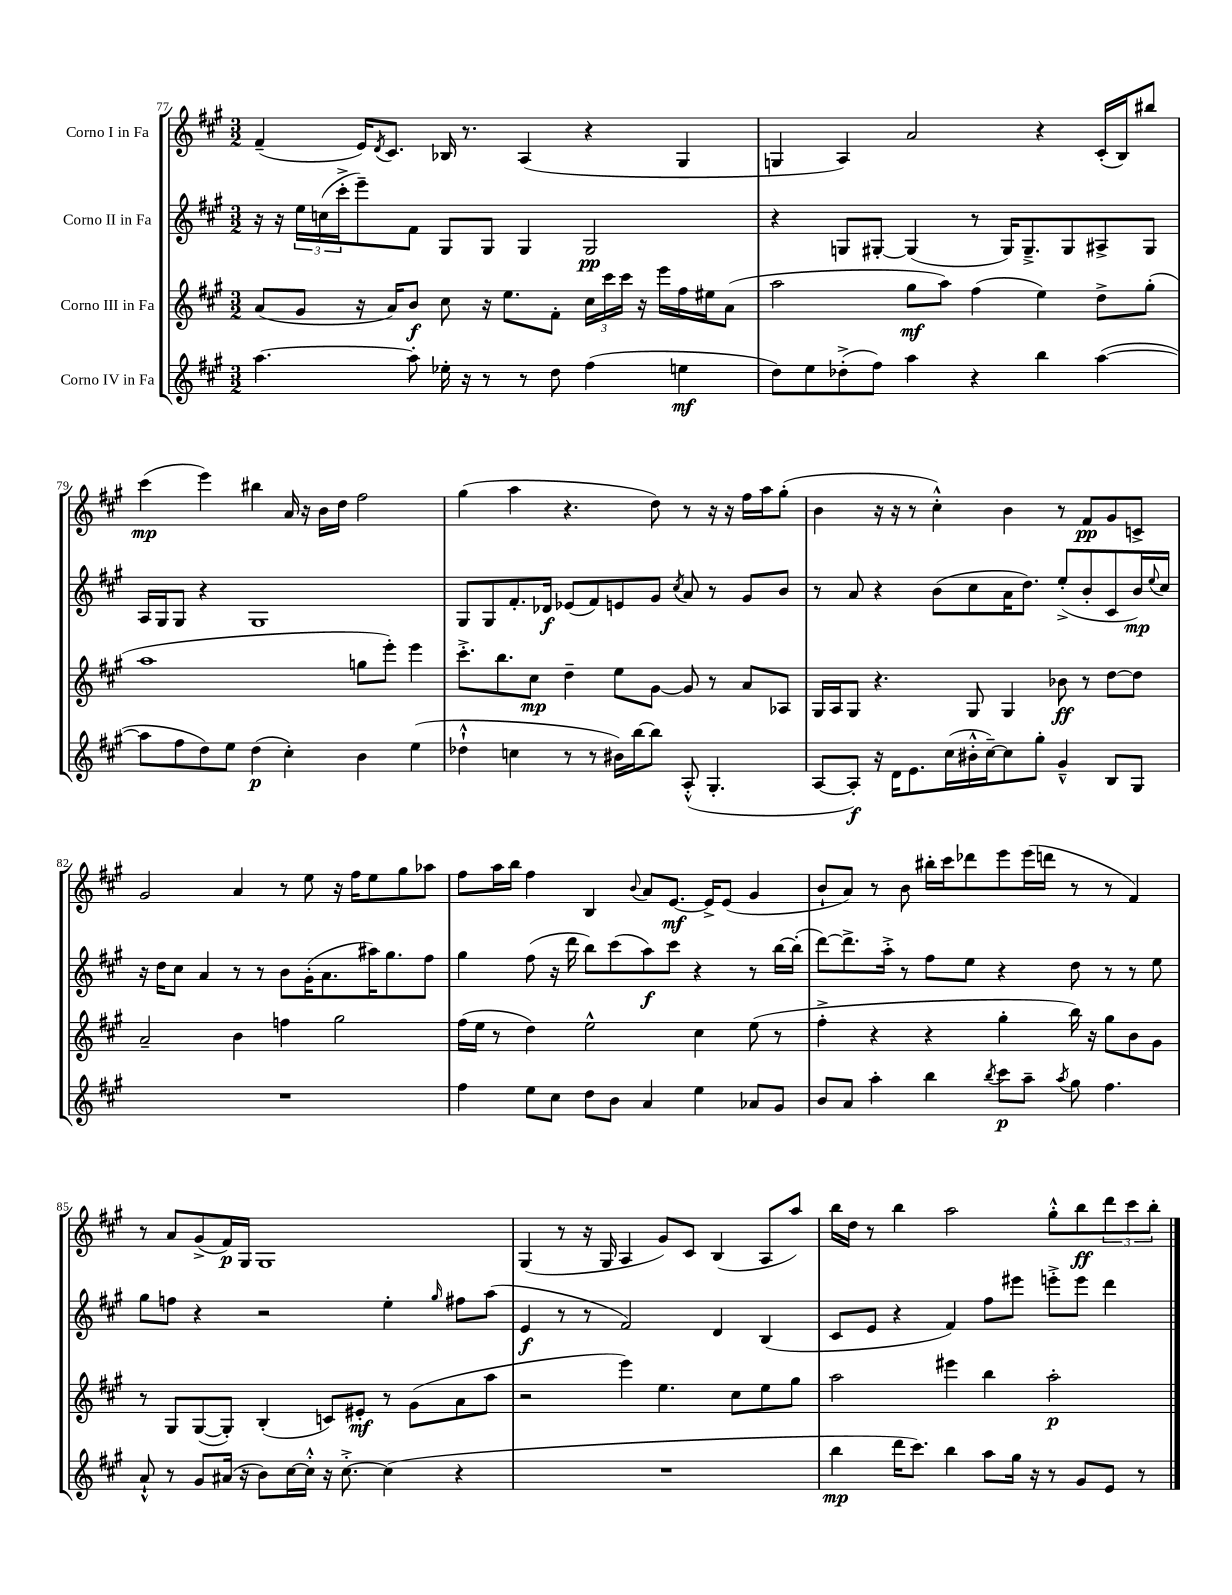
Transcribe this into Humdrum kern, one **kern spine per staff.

**kern	**kern	**kern	**kern
*staff4	*staff3	*staff2	*staff1
*clefG2	*clefG2	*clefG2	*clefG2
*k[f#c#g#]	*k[f#c#g#]	*k[f#c#g#]	*k[f#c#g#]
*M3/2	*M3/2	*M3/2	*M3/2
[4.aa	(8a	16r	(4f#~
.	.	16r	.
.	8g#	24ee	.
.	.	(24cc	.
.	.	24ccc#'^	.
.	16r	8eee~)	16e)
.	.	.	8qd
.	16a)	.	8.c#
8aa']	8b	8f#	.
16ee-'	8cc#	8G#	16B-
16r	.	.	8.r
8r	16r	8G#	.
.	8.ee	.	.
8r	.	4G#	(4A
8dd	8f#'	.	.
(4ff#	24cc#	2G#	4r
.	24ccc#	.	.
.	24ccc#	.	.
.	16r	.	.
.	16eee	.	.
4ee	16ff#	.	4G#
.	16ee#	.	.
.	(8a	.	.
=	=	=	=
8dd)	2aa	4r	4G
8ee	.	.	.
(8dd-'^	.	8G	4A)
8ff#)	.	[8G#'	.
4aa	8gg#	(4G#]	2a
.	8aa)	.	.
4r	(4ff#	8r	.
.	.	16G#)	.
.	.	8.G#~^	.
4bb	4ee)	.	4r
.	.	8G#	.
([4aa	8dd^	8A#^	(16c#'
.	.	.	16B)
.	(8gg#'	8G#	8bb#
=	=	=	=
8aa]	1aa	16A	(4ccc#
.	.	16G#	.
8ff#	.	8G#	.
8dd)	.	4r	4eee)
8ee	.	.	.
(4dd	.	1G#	4bb#
4cc#')	.	.	16a
.	.	.	16r
.	.	.	16b
.	.	.	16dd
4b	8gg	.	2ff#
.	8eee')	.	.
(4ee	4eee	.	.
=	=	=	=
4dd-`^^	8.ccc#'^	8G#	(4gg#
.	.	8G#	.
.	8.bb	.	.
4cc	.	8.f#'	4aa
.	8cc#	.	.
.	.	16d-	.
8r	4dd~	(8e-	4.r
8r	.	8f#)	.
16b#)	8ee	8e	.
[16bb	.	.	.
8bb]	[8g#	8g#	8dd)
.	.	8qcc#	.
(8A'^^	8g#]	8a	8r
4.G#'	8r	8r	16r
.	.	.	16r
.	8a	8g#	16ff#
.	.	.	16aa
.	8A-	8b	(8gg#'
=	=	=	=
[8A	16G#	8r	4b
.	16A	.	.
8A'])	8G#	8a	.
16r	4.r	4r	16r
16d	.	.	16r
8.e	.	.	8r
.	.	(8b	4cc#'^^)
(16cc#	.	.	.
16b#'^^	8G#	8cc#	.
[16cc#~)	.	.	.
8cc#]	4G#	16a	4b
.	.	8.dd)	.
8gg#'	.	.	.
4g#~^^	8b-	(8ee'^	8r
.	8r	8b'	8f#
8B	[8dd	8c#	8g#
8G#	8dd]	16b)	8c^
.	.	8qqee	.
.	.	16cc#	.
=	=	=	=
1.r	2a~	16r	2g#
.	.	16dd	.
.	.	8cc#	.
.	.	4a	.
.	4b	8r	4a
.	.	8r	.
.	4ff	8b	8r
.	.	(16g#'	8ee
.	.	8.a	.
.	2gg#	.	16r
.	.	.	16ff#
.	.	16aa#)	8ee
.	.	8.gg#	.
.	.	.	8gg#
.	.	8ff#	8aa-
=	=	=	=
4ff#	(16ff#	4gg#	8ff#
.	16ee	.	.
.	8r	.	16aa
.	.	.	16bb
8ee	4dd)	(8ff#	4ff#
8cc#	.	16r	.
.	.	16ddd	.
8dd	2ee^^	8bb)	4B
8b	.	(8ccc#	.
.	.	.	8qqb
4a	.	8aa)	8a
.	.	8ccc#	[8.e
4ee	4cc#	4r	.
.	.	.	16e^]
.	.	.	(8e
8a-	(8ee	8r	4g#
8g#	8r	[16bb	.
.	.	(16bb']	.
=	=	=	=
8b	4ff#'^	[8ddd)	8b`
8a	.	8.ddd^]	8a)
4aa'	4r	.	8r
.	.	16aa'^	.
.	.	8r	8b
4bb	4r	8ff#	16bb#'
.	.	.	16ccc#
.	.	8ee	8ddd-
8qbb	.	.	.
8ccc#	4gg#'	4r	8eee
8aa~	.	.	(16eee
.	.	.	16ddd
8qaa	.	.	.
8gg#	16bb)	8dd	8r
.	16r	.	.
4.ff#	8gg#	8r	8r
.	8b	8r	4f#)
.	8g#	8ee	.
=	=	=	=
8a`^^	8r	8gg#	8r
8r	8G#	8ff	8a
8g#	([8G#	4r	(8g#^
(16a#	8G#'])	.	16f#)
16r	.	.	16G#
8b)	(4B'	2r	1G#
[16cc#	.	.	.
16cc#'^^]	.	.	.
16r	8c)	.	.
[8.cc#'^	.	.	.
.	8e#'	.	.
(4cc#]	8r	4ee'	.
.	(8g#	.	.
.	.	16qqgg#	.
4r	8a	8ff#	.
.	8aa	(8aa	.
=	=	=	=
1.r	2r	4e	(4G#
.	.	8r	8r
.	.	8r	16r
.	.	.	16G#
.	4eee)	2f#)	4A
.	4.ee	.	8g#)
.	.	.	8c#
.	.	4d	(4B
.	8cc#	.	.
.	8ee	(4B	8A
.	8gg#	.	8aa)
=	=	=	=
4bb	2aa	8c#	16bb
.	.	.	16dd
.	.	8e	8r
16ddd	.	4r	4bb
8.ccc#)	.	.	.
4bb	4eee#	4f#)	2aa
8aa	4bb	8ff#	.
16gg#	.	8eee#	.
16r	.	.	.
8r	2aa'	8eee'^	8gg#'^^
8g#	.	8eee	8bb
8e	.	4ddd	12ddd
.	.	.	12ccc#
8r	.	.	.
.	.	.	12bb'
==	==	==	==
*-	*-	*-	*-
